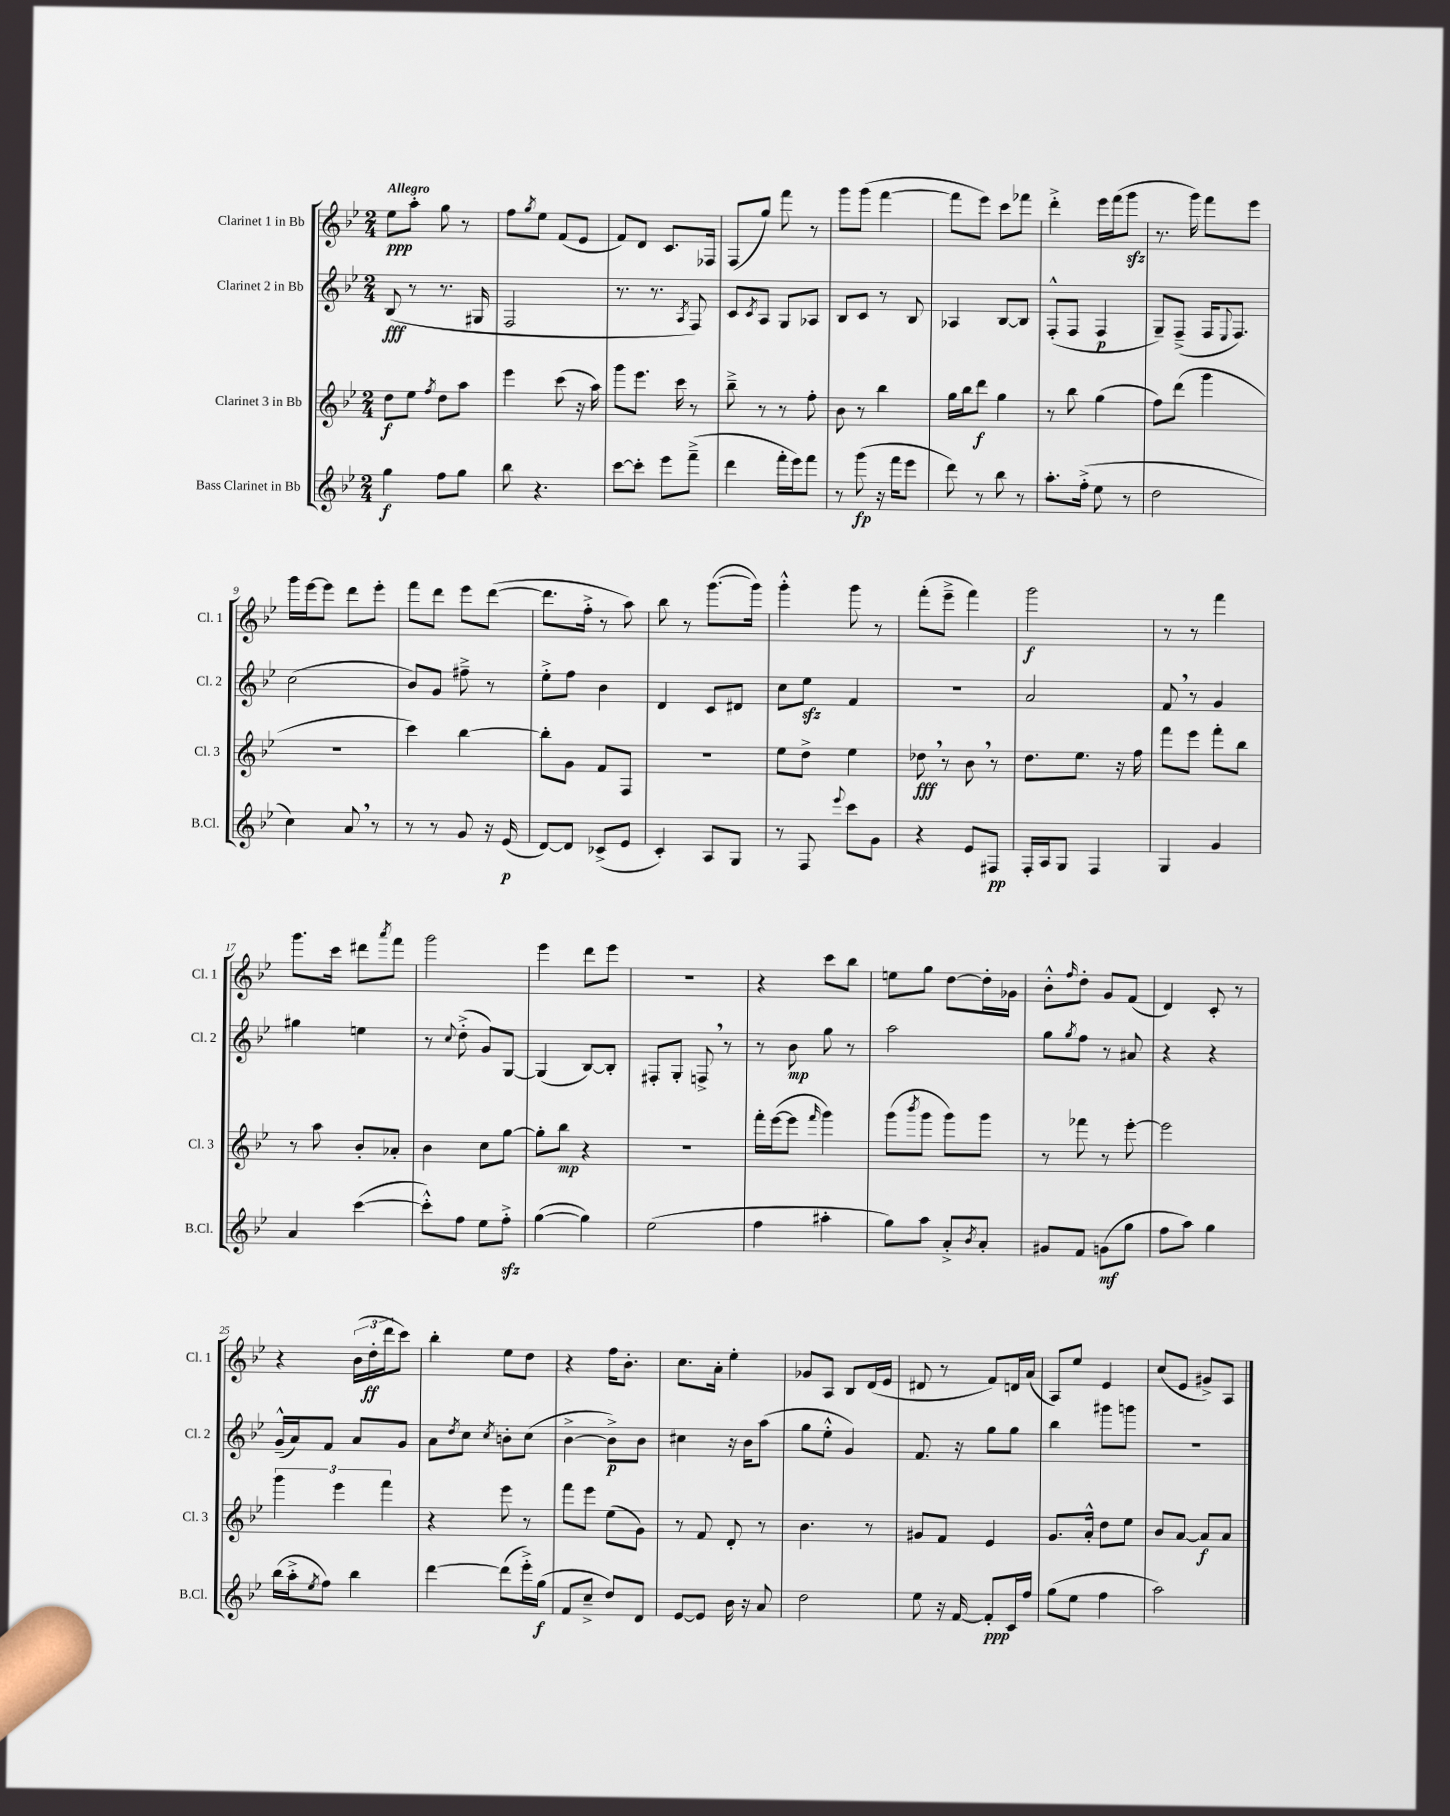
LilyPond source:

<<
\new StaffGroup <<
\new Staff = "s0" \with { instrumentName = "Clarinet 1 in Bb" shortInstrumentName = "Cl. 1" } {
    \clef treble \key bes \major \numericTimeSignature \time 2/4 \tempo "Allegro"
    ees''8\ppp a''8-. g''8 r8 |
    f''8 \acciaccatura { g''8 } ees''8 f'8( ees'8 |
    f'8) d'8 c'8. fes16 |
    f8( g''8) f'''8 r8 |
    g'''8 g'''8( f'''4~ |
    f'''8 ees'''8) c'''8 fes'''8 |
    d'''4-.-> ees'''16 f'''16( g'''8\sfz |
    r8. g'''16) f'''8 ees'''8 |
    g'''16 ees'''16~ ees'''8 d'''8 ees'''8-. |
    f'''8 d'''8 ees'''8 d'''8~( |
    d'''8. f''16-.-> r8 a''8) |
    bes''8 r8 g'''8.~( g'''16) |
    g'''4-.-^ g'''8 r8 |
    f'''8-.( ees'''8---> f'''4) |
    g'''2\f |
    r8 r8 f'''4 |
    g'''8. c'''16 dis'''8 \acciaccatura { a'''8 } f'''8 |
    g'''2 |
    ees'''4 d'''8 ees'''8 |
    R2 |
    r4 c'''8 bes''8 |
    e''8 g''8 d''8~ d''16-. ges'16 |
    bes'8-.-^ \grace { f''16 } d''8-. g'8 f'8( |
    d'4) c'8-. r8 |
    r4 \tuplet 3/2 { bes'16( d''16-.\ff d'''16 } c'''8) |
    bes''4-. ees''8 d''8 |
    r4 f''16 bes'8.-. |
    c''8. a'16-. ees''4-. |
    ges'8 a8 bes8 d'16( ees'16 |
    dis'8 r8 f'8) d'16 a'16( |
    a8) ees''8 ees'4 |
    c''8( ees'8 gis'8->) a8 \bar "|." |
}
\new Staff = "s1" \with { instrumentName = "Clarinet 2 in Bb" shortInstrumentName = "Cl. 2" } {
    \clef treble \key bes \major \numericTimeSignature \time 2/4
    bes8\fff( r8 r8. gis16 |
    f2 |
    r8. r8. \acciaccatura { a8 } f8) |
    c'8 \acciaccatura { c'8 } a8 g8 aes8 |
    bes8 c'8 r8 bes8 |
    aes4 bes8~ bes8 |
    f8-.-^( f8 f4\p |
    g8--) f8--->( f16 \appoggiatura { ees8 } f8.) |
    c''2( |
    bes'8) g'8 fis''8---> r8 |
    ees''8-.-> f''8 bes'4 |
    d'4 c'8 dis'8 |
    c''8 ees''8\sfz f'4 |
    r2 |
    a'2 |
    f'8 \breathe r8 g'4 |
    gis''4 e''4 |
    r8 \appoggiatura { c''8 } d''8-.->( g'8) g8~ |
    g4( bes8~) bes8-. |
    fis8-. g8-. f8-> \breathe r8 |
    r8 bes'8\mp g''8 r8 |
    a''2 |
    g''8 \acciaccatura { g''8 } f''8 r8 ais'8 |
    r4 r4 |
    g'16---^( a'16) f'8 a'8 g'8 |
    a'8 \acciaccatura { d''8 } c''8 \acciaccatura { c''8 } b'8-. c''8( |
    bes'4~-> bes'8->\p) bes'8 |
    cis''4 r16 bes'16 a''8( |
    g''8 ees''8-.-^ g'4) |
    f'8. r16 g''8 g''8 |
    bes''4 gis'''8 g'''8 |
    r2 \bar "|." |
}
\new Staff = "s2" \with { instrumentName = "Clarinet 3 in Bb" shortInstrumentName = "Cl. 3" } {
    \clef treble \key bes \major \numericTimeSignature \time 2/4
    d''8\f ees''8 \acciaccatura { f''8 } d''8 a''8 |
    ees'''4 c'''8( r16 a''16) |
    g'''8 ees'''8. c'''16 r8 |
    bes''8---> r8 r8 f''8-. |
    bes'8 r8 bes''4 |
    g''16 bes''16 d'''8\f g''4 |
    r8 bes''8 g''4( |
    f''8) d'''8( g'''4 |
    R2 |
    c'''4) bes''4~ |
    bes''8-. g'8 f'8 f8 |
    r2 |
    ees''8 d''8-> ees''4 |
    des''8\fff \breathe r8 bes'8 \breathe r8 |
    d''8. ees''8. r16 f''16 |
    f'''8 ees'''8 f'''8-. bes''8 |
    r8 a''8 bes'8-. aes'8-. |
    bes'4 c''8 g''8~ |
    g''8-. bes''8\mp r4 |
    R2 |
    f'''16-. ees'''16~( ees'''8 \grace { f'''16 } g'''4) |
    g'''8( \acciaccatura { bes'''8 } g'''8 g'''8) g'''8 |
    r8 fes'''8 r8 ees'''8~-. |
    ees'''2 |
    \tuplet 3/2 { g'''4 ees'''4 f'''4 } |
    r4 ees'''8 r8 |
    f'''8 ees'''8 ees''8( g'8) |
    r8 f'8 d'8-. r8 |
    bes'4. r8 |
    gis'8 f'8 ees'4 |
    g'8. a'16-.-^ d''8 ees''8 |
    bes'8 a'8~ a'8\f a'8 \bar "|." |
}
\new Staff = "s3" \with { instrumentName = "Bass Clarinet in Bb" shortInstrumentName = "B.Cl." } {
    \clef treble \key bes \major \numericTimeSignature \time 2/4
    g''4\f f''8 g''8 |
    bes''8 r4. |
    c'''8~ c'''8-. ees'''8 f'''8--->( |
    d'''4 f'''16-. ees'''16) f'''8 |
    r8 g'''8\fp( r16 f'''16 ees'''8 |
    d'''8) r8 bes''8 r8 |
    a''8.-. f''16-.->( ees''8 r8 |
    d''2 |
    c''4) a'8 \breathe r8 |
    r8 r8 g'8 r16 ees'16\p( |
    d'8~) d'8 ces'8->( ees'8 |
    c'4-.) a8 g8 |
    r8 f8 \appoggiatura { ees'''8 } c'''8 g'8 |
    r4 ees'8 fis8\pp |
    f16-. a16 g8 f4 |
    g4 g'4 |
    a'4 c'''4~( |
    c'''8-.-^) f''8 ees''8 f''8-.->\sfz |
    g''4~( g''4) |
    ees''2( |
    f''4 ais''4-. |
    g''8) a''8 a'8-.-> \acciaccatura { bes'8 } a'8-. |
    gis'8 f'8 g'8\mf( g''8 |
    f''8 a''8) g''4 |
    bes''16( a''16-.-> \acciaccatura { ees''8 } f''8) bes''4 |
    d'''4~ d'''8( ees'''16-.->) g''16\f( |
    f'8 c''8---> d''8) d'8 |
    ees'8~ ees'8 bes'16 r16 a'8 |
    d''2 |
    ees''8 r16 f'16~ f'8-.\ppp c'16 f''16 |
    g''8( ees''8 f''4 |
    a''2) \bar "|." |
}
>>
>>
